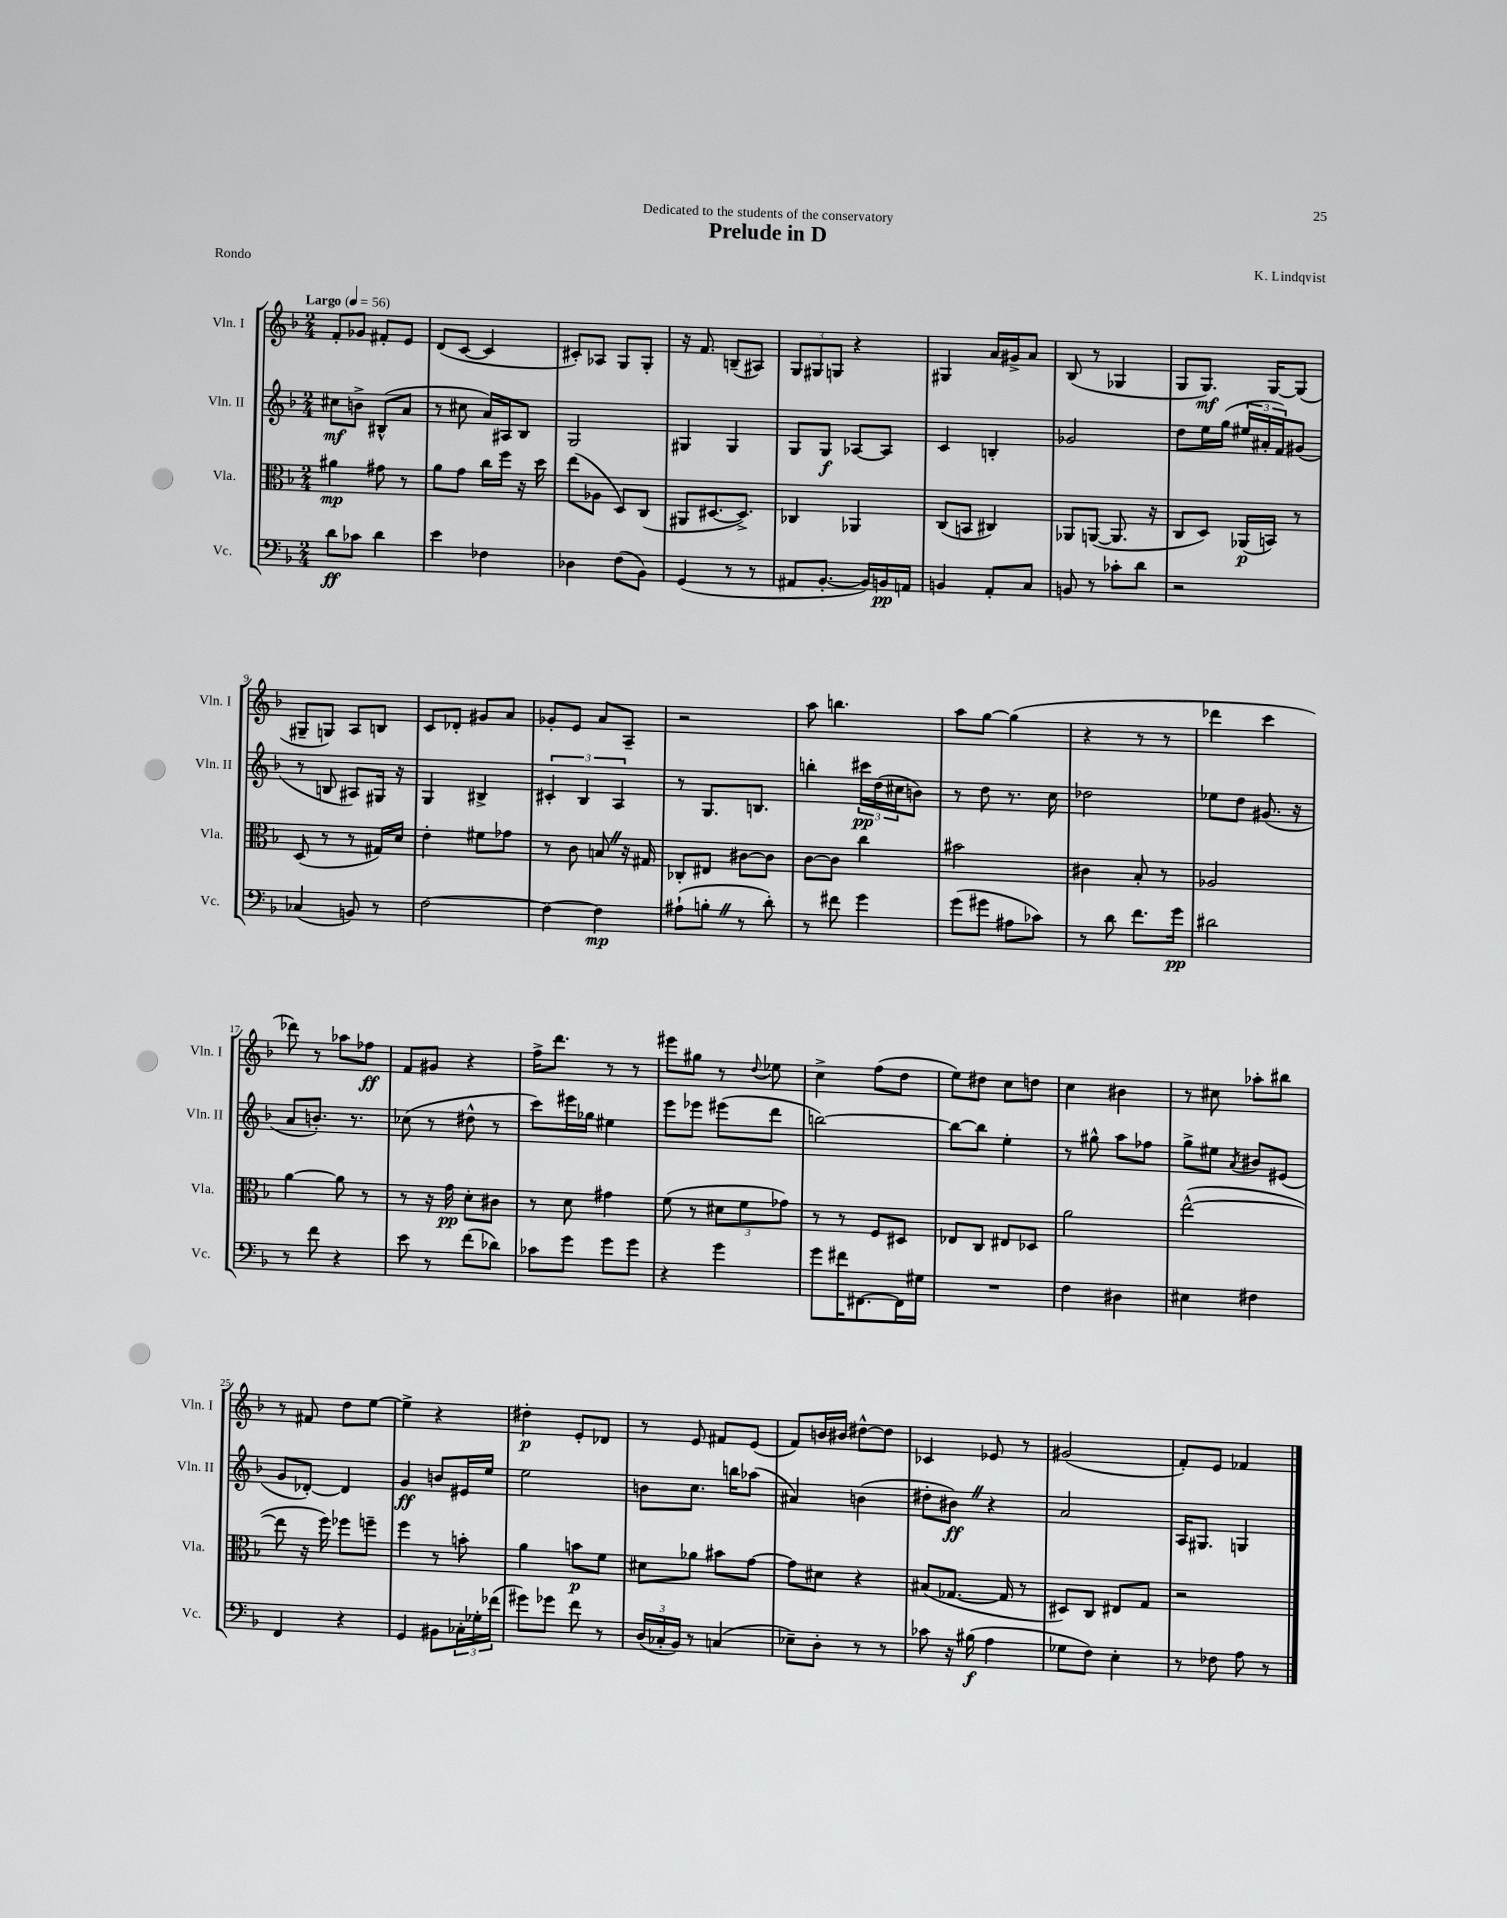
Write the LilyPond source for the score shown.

\header { title = "Prelude in D" composer = "K. Lindqvist" dedication = "Dedicated to the students of the conservatory" piece = "Rondo" }
<<
\new StaffGroup <<
\new Staff = "s0" \with { instrumentName = "Vln. I" shortInstrumentName = "Vln. I" } {
    \clef treble \key f \major \numericTimeSignature \time 2/4 \tempo "Largo" 4 = 56
    f'8-. ges'8 fis'8-. e'8 |
    d'8( c'8~ c'4 |
    cis'8-.) aes8 g8 g8-. |
    r16 f'8. b8--( ais8) |
    \tuplet 3/2 { g8 gis8 g8 } r4 |
    gis4 a'16 gis'16-> a'8 |
    bes8( r8 ges4 |
    g8 g8.\mf) g16~ g8( |
    gis8-- g8) a8 b8 |
    c'8 des'8-. gis'8 a'8 |
    ges'8-. e'8 a'8 a8-- |
    r2 |
    a''8 b''4. |
    a''8 g''8~ g''4( |
    r4 r8 r8 |
    des'''4 c'''4 |
    des'''8) r8 aes''8 fes''8\ff |
    f'8 gis'8 r4 |
    f''16-> d'''8. r8 r8 |
    eis'''8 gis''8 r8 \appoggiatura { d''8 } ees''8 |
    c''4-> f''8( d''8 |
    e''8) dis''8 c''8 d''8 |
    c''4 bis'4 |
    r8 cis''8 aes''8-. bis''8 |
    r8 fis'8 d''8 e''8~ |
    e''4-> r4 |
    dis''4-.\p e'8-. des'8 |
    r8 e'8 fis'8 e'8( |
    f'8) b'16 bis'16 dis''8~-^ dis''8 |
    ces'4 ees'8 r8 |
    gis'2( |
    f'8-.) e'8 fes'4 \bar "|." |
}
\new Staff = "s1" \with { instrumentName = "Vln. II" shortInstrumentName = "Vln. II" } {
    \clef treble \key f \major \numericTimeSignature \time 2/4
    cis''8\mf b'8-> bis8-^( a'8 |
    r8 cis''8 a'16) ais16 bes8 |
    g2 |
    gis4 gis4 |
    g8 g8\f aes8~ aes8 |
    c'4 b4-. |
    ges'2 |
    d''8 e''16 g''16( \tuplet 3/2 { eis''16 ais'16-. f'16) } gis'8( |
    r8 b8 ais8) gis16 r16 |
    g4 bis4-> |
    \tuplet 3/2 { cis'4-. bes4 a4 } |
    r8 g8. b8. |
    b''4-. \tuplet 3/2 { cis'''16\pp d''16( cis''16 } b'8) |
    r8 d''8 r8. c''16 |
    des''2 |
    ees''8 d''8 gis'8.( r16 |
    a'8 b'8.-.) r8. |
    ces''8( r8 dis''8-^ r8 |
    c'''8) eis'''16 ges''16 eis''4 |
    e'''8 ees'''8 eis'''8( d'''8 |
    b''2~) |
    b''8~ b''8 e''4-. |
    r8 gis''8-^ a''8 fes''8 |
    g''8-> eis''8 \acciaccatura { a'8 } bis'8 eis'8( |
    g'8 des'8~-.) des'4 |
    g'4\ff b'8 eis'16 e''16 |
    e''2 |
    b'8 c''8. b''16 aes''8( |
    ais'4) b'4( |
    dis''8-. bis'8\ff) \once \override BreathingSign.text = \markup { \musicglyph "scripts.caesura.straight" } \breathe r4 |
    a'2 |
    a16 gis8. g4 \bar "|." |
}
\new Staff = "s2" \with { instrumentName = "Vla." shortInstrumentName = "Vla." } {
    \clef alto \key f \major \numericTimeSignature \time 2/4
    ais'4\mp gis'8 r8 |
    a'8 g'8 c''16 f''16 r16 d''16 |
    e''8( aes8 d8) c8( |
    ais,8 dis8.~ dis8.->) |
    ces4 aes,4 |
    c8( b,8 cis4) |
    aes,8 a,8~( a,8. r16 |
    c8 d8) aes,16\p( b,16) r8 |
    d8( r8 r8 gis16) d'16 |
    e'4-. fis'8 ges'8 |
    r8 c'8 b8 \once \override BreathingSign.text = \markup { \musicglyph "scripts.caesura.straight" } \breathe r16 gis16 |
    ces8-. eis8 cis'8~ cis'8 |
    c'8~ c'8 c''4 |
    bis'2 |
    cis'4 bes8-. r8 |
    aes2 |
    a'4~ a'8 r8 |
    r8 r16 g'16\pp d'8-. cis'8 |
    r8 d'8 gis'4 |
    f'8( r8 \tuplet 3/2 { dis'8 f'8 ges'8) } |
    r8 r8 f8 dis8 |
    ees8 c8 eis8 des8 |
    a'2 |
    e''2~-^( |
    e''8 r16 f''16) fes''8 f''8-- |
    f''4 r8 b'8-. |
    a'4 b'8\p f'8 |
    dis'8 aes'8 bis'8 g'8~ |
    g'8 dis'8 r4 |
    bis8( ges8.~ ges16 r8 |
    dis8) c8 eis8 g8 |
    r2 \bar "|." |
}
\new Staff = "s3" \with { instrumentName = "Vc." shortInstrumentName = "Vc." } {
    \clef bass \key f \major \numericTimeSignature \time 2/4
    d'8\ff ces'8 d'4 |
    e'4 fes4 |
    des4 f8( bes,8) |
    g,4( r8 r8 |
    ais,8 bes,8.~-. bes,16) b,16\pp a,16 |
    b,4 a,8-. c8 |
    b,8 r8 ces'8-. d'8 |
    r2 |
    ces4( b,8) r8 |
    f2~ |
    f4~ f4\mp |
    ais8-!( b8-. \once \override BreathingSign.text = \markup { \musicglyph "scripts.caesura.straight" } \breathe r8 d'8-.) |
    r8 fis'8 g'4 |
    g'8( gis'8 ais8 ces'8) |
    r8 d'8 f'8. g'16\pp |
    dis'2 |
    r8 f'8 r4 |
    e'8 r8 f'8( des'8) |
    ces'8 g'8 g'8 g'8 |
    r4 g'4 |
    g'8 fis'16 fis,8.~ fis,16 gis16 |
    R2 |
    f4 dis4 |
    eis4 fis4 |
    f,4 r4 |
    g,4 bis,8 \tuplet 3/2 { ces16-. ges16-. fes'16( } |
    gis'8) ges'8 f'8 r8 |
    \tuplet 3/2 { d16( ces16-. bes,16) } r8 c4( |
    ees8--) d8-. r8 r8 |
    ces'8 r16 bis16\f( a4 |
    ges8 f8) e4-. |
    r8 fes8 a8 r8 \bar "|." |
}
>>
>>
